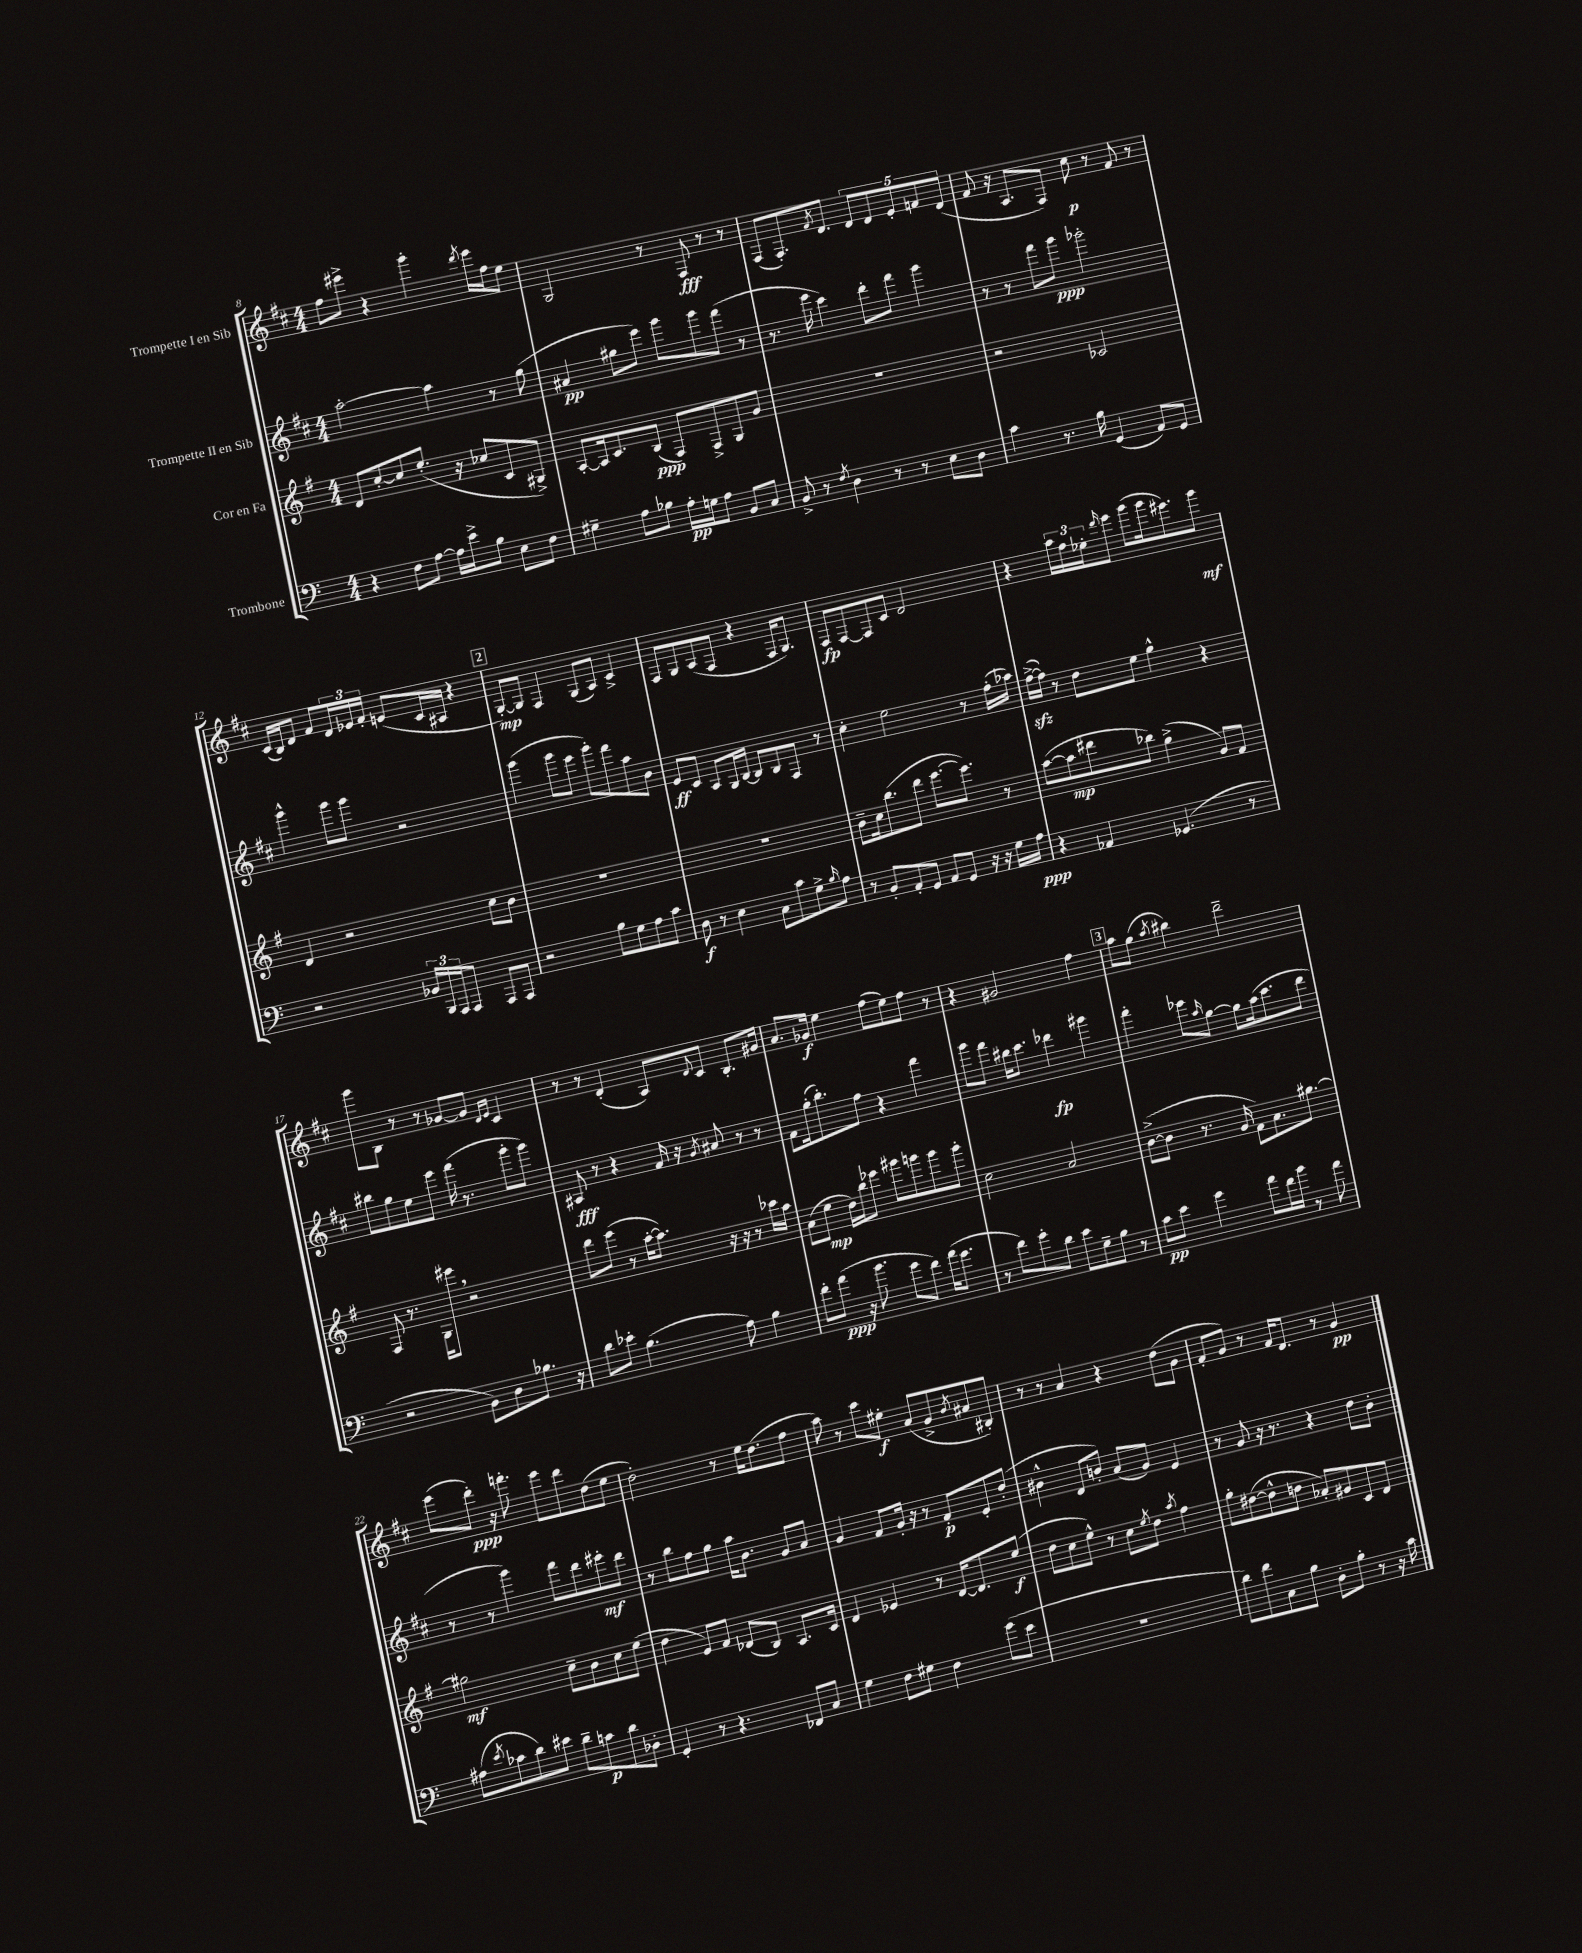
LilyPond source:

<<
\new StaffGroup <<
\new Staff = "s0" \with { instrumentName = "Trompette I en Sib" } {
    \clef treble \key d \major \numericTimeSignature \time 4/4
    fis''8 eis'''8-> r4 g'''4-. \acciaccatura { d'''8 } eis'''16 fis''16 e''8 |
    g2 r8 fis8\fff r8 r8 |
    fis8( fis8.-.) \acciaccatura { fis'8 } d'8. \tuplet 5/4 { d'8 d'8 e'8-. f'8 d'8( } |
    fis'8 r16 a8. fis8) cis''8\p r8 fis'8 r8 |
    cis'16( b16) d'8 fis'8 \tuplet 3/2 { d'16 ees'16 fis'16-. } e'8( cis'16 ais16 r4 |
    \mark \markup { \box "2" } g8~-.\mp) g8 fis4 g8( a8) cis'4-> |
    fis8 g8 a8( fis8 r4 fis16 g8.) |
    fis8\fp fis8~ fis8 cis'8 d'2 |
    r4 \tuplet 3/2 { a''16 fis''16 ees''16-. } \grace { d'''16 } e'''8 g'''8( g'''16 eis'''8.) g'''8\mf |
    g'''8 b8 r8 r8 ges'8~ ges'8 \grace { d'16 e'16 } cis'4 |
    r8 r8 d'4-.( a8) \appoggiatura { d'8 } cis'8 b8.-. gis'16 |
    a'8. ges'16\f e''4 fis''8( e''8) fis''8 r8 |
    r4 gis'2 fis''4 |
    \mark \markup { \box "3" } a''8 g''8( \acciaccatura { a''8 } bis''4) d'''2-- |
    e'''8( d'''8-.\ppp) r16 f'''8.-. e'''8 d'''8 d''8( e''8 |
    d''2-.) r8 e''16 d''8.( fis''8 |
    a''8) r8 cis'''8 eis''8-.\f a'8( g'8-> \acciaccatura { b'8 } ais'8 bis8-.) |
    r8 r8 a'4 r4 d''8( g'8 |
    fis'8-. g'8) r8 fis'16 d'8. r8 g'4\pp \bar "|." |
}
\new Staff = "s1" \with { instrumentName = "Trompette II en Sib" } {
    \clef treble \key d \major \numericTimeSignature \time 4/4
    a''2~-. a''4 r8 g''8( |
    ais'4\pp gis''8 e'''8) g'''8 g'''8 fis'''8( r8 |
    r8. e'''16 cis'''4) d'''8-. fis'''8 g'''4 |
    r8 r8 fis'''8 g'''8\ppp ges'''2-. |
    g'''4-^ g'''8 g'''8 r2 |
    \mark \markup { \box "2" } g'''4( g'''8 e'''8 g'''8-.) fis'''8 a''8 b'8 |
    e'8\ff cis'8 a8 g16 b16~ b8 b8 fis8 r8 |
    cis''4-. e''2 r8 fis''16-.( aes''16) |
    fis''16~->\sfz( fis''16) r8 d''8 e''8 g''4-^ r4 |
    bis''8 g''8 e''8 e'''8 fis'''16( r8. g'''8-. g'''8) |
    ais8\fff r8 r4 fis'16 r16 \acciaccatura { g'8 } ais'8 r8 r8 |
    fis'8 g''16-.( b''8.-.) fis''8 r4 fis'''4 |
    g'''8 fis'''8 bis''16 cis'''8. des'''4\fp gis'''4 |
    \mark \markup { \box "3" } fis'''4-. ees'''8 \grace { a''16 } g''8~ g''8 a''16( cis'''8. d'''8 |
    r8 r8 g'''4) fis'''8 d'''8 eis'''8-.\mf d'''8 |
    r8 b''8 fis''8 g''8 a''16 b'8. g'8 a'8 |
    g'4 fis'8 g'16-. r16 r8 fis'8-.\p e'8-. d''8-.( |
    bis'4-^ d'8 b'8-.) a'8( g'8) e'4 |
    r8 g'8 r16 r8. r4 d''8 b'8-. \bar "|." |
}
\new Staff = "s2" \with { instrumentName = "Cor en Fa" } {
    \clef treble \key g \major \numericTimeSignature \time 4/4
    d'8 c''8~-. c''8 e''8.-.( r16 ces''8 c'8 gis8->) |
    a8~-. a16 c'8. b8\ppp( fis8) fis8-> g8 g'8 |
    R1 |
    r2 ces'2 |
    d'4 r2 c''8 b'8 |
    \mark \markup { \box "2" } R1 |
    R1 |
    b'8-- c''16 b''8.( d'''8 e'''8.~ e'''8.) r8 |
    a''8~( a''8\mp dis'''8 bes''8) g''4->( g'8) fis'8 |
    fis8 r8. g16 eis'''8 \breathe r2 |
    d'''8 e'''8( r8 a''16~-. a''8.) r16 r16 r8 ces'''16 a''16 |
    a'8( e''8\mp d''16) b''16 ees'''8 gis'''8 g'''8 g'''8 g'''8-. |
    c''2 a'2 |
    \mark \markup { \box "3" } b'8~->( b'8 r8. g'16 fis'8) a'8. gis''8.~ |
    gis''2\mf c''8-- b'8 c''8 e''8( |
    d''4 e'8) fis'8 des'8( b8) a8. c'16 |
    d'4 ees'4 r8 d'16~ d'8. e''8\f( |
    d''8 c''8 e''8-^) r8 c''8 \acciaccatura { e''8 } d''8 \acciaccatura { a''8 } fis''4 |
    g''8-. dis''8~( dis''8-^ d''8 aes'8-.) gis'8 c'8 d'8 \bar "|." |
}
\new Staff = "s3" \with { instrumentName = "Trombone" } {
    \clef bass \key c \major \numericTimeSignature \time 4/4
    r4 f8 a8~ a16 e'16-> b8 e8 f8 |
    gis4-- a8 bes8 a16-.\pp g16 a8 b,8 c8 |
    b,8-> r8 \acciaccatura { f8 } d4 r8 r8 e8 d8 |
    c'4 r8. b16 g,4( a,8) g,8 |
    r2 \tuplet 3/2 { bes,16 b,,16 a,,16 } a,,8 a,,8 a,,8 |
    \mark \markup { \box "2" } r2 b8 g8 a8 c'8 |
    d8\f r8 e4 c8 c'8 g8-> \grace { b16 } a8 |
    r8 b,8-. a,8-. g,8 a,8 g,8 r16 r16 g16 a16\ppp |
    r4 aes,4 ges,4.( r8 |
    r2 b,8) d8 bes8. r16 |
    d'8 ees'8-. b4.( a8) b4 |
    f'8-. a'8\ppp( r16 b'8. g'8 f'8) a'16( g'8. |
    r8 f'8) g'8-. d'8 e'8 g8-- b8 r8 |
    \mark \markup { \box "3" } c'8\pp e'8 g'4 a'8 f'16 b'16 r8 a'8 |
    ais8( \acciaccatura { e'8 } ces'8 d'8) eis'8 d'8-- c'8\p d'8 des8-. |
    g,4-. r8 r4. fes,8 c8 |
    g4 f8 gis8 f4 g'8( e'8 |
    R1 |
    d'8) f'8 c8 b8 d8-. b8-. r8 r16 c'16 \bar "|." |
}
>>
>>
\layout { \context { \Score currentBarNumber = #8 } }
